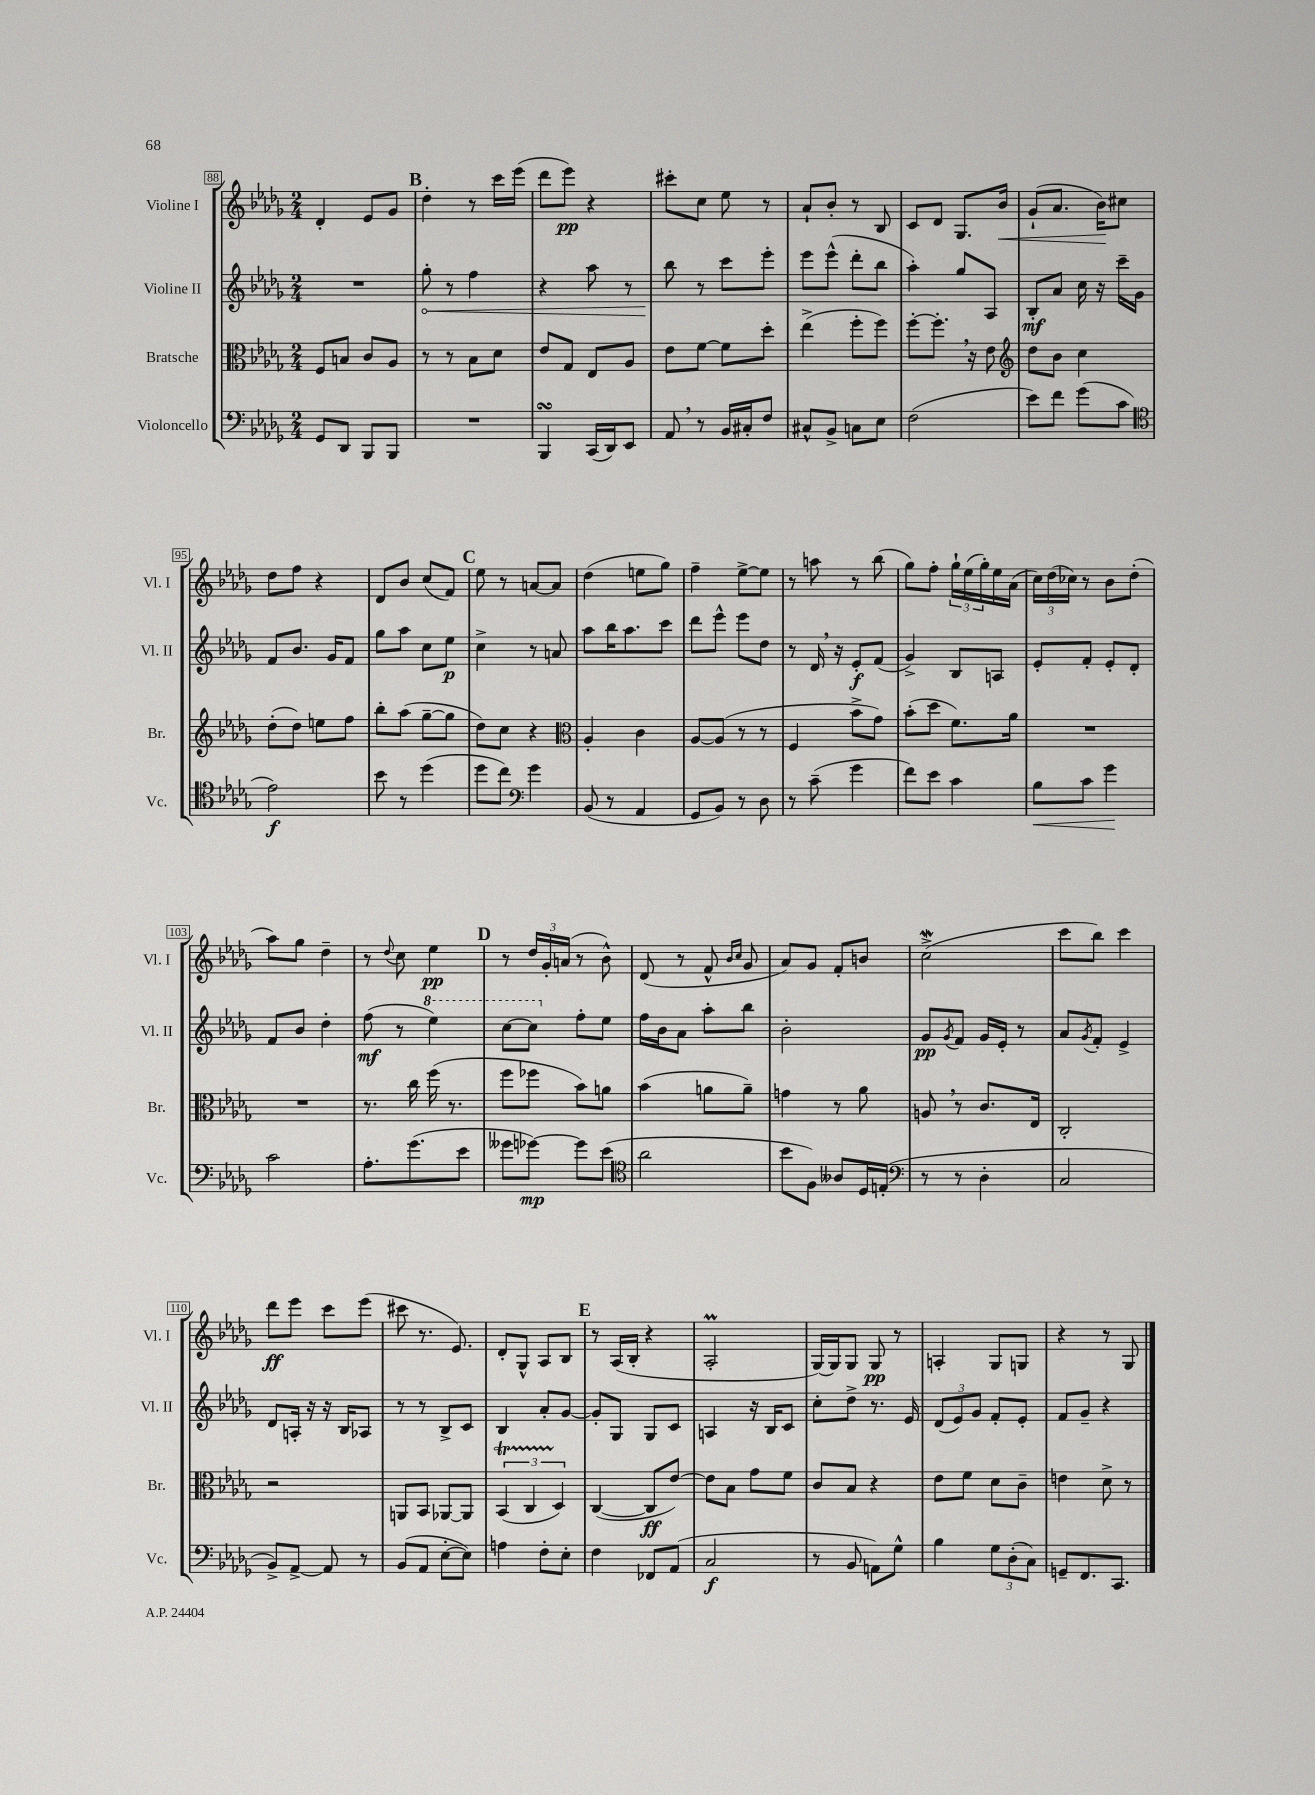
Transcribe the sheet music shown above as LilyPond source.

<<
\new StaffGroup <<
\new Staff = "s0" \with { instrumentName = "Violine I" shortInstrumentName = "Vl. I" } {
    \clef treble \key des \major \numericTimeSignature \time 2/4
    des'4-. ees'8 ges'8 |
    \mark \markup { \bold "B" } des''4-. r8 c'''16 ees'''16( |
    des'''8 ees'''8\pp) r4 |
    cis'''8-. c''8 ees''8 r8 |
    aes'8-! bes'8-. r8 bes8 |
    c'8 des'8 ges8. bes'16\< |
    ges'8-!( aes'8. bes'16\!) cis''8 |
    des''8 f''8 r4 |
    des'8 bes'8 c''8( f'8) |
    \mark \markup { \bold "C" } ees''8 r8 a'8~ a'8 |
    des''4( e''8 ges''8) |
    f''4-- ees''8~-> ees''8 |
    r8 a''8 r8 bes''8( |
    ges''8) f''8-. \tuplet 3/2 { ges''16-! ees''16( ges''16-.) } ees''16 aes'16( |
    \tuplet 3/2 { c''16) des''16( ces''16) } r8 bes'8 des''8-.( |
    aes''8) ges''8 des''4-- |
    r8 \appoggiatura { des''8 } c''8 ees''4\pp |
    \mark \markup { \bold "D" } r8 \tuplet 3/2 { des''16 ges'16-. a'16( } r8 bes'8-^) |
    des'8( r8 f'8-^ \grace { bes'16 c''16 } ges'8 |
    aes'8) ges'8 f'8-. b'8 |
    c''2->\mordent( |
    c'''8 bes''8) c'''4 |
    des'''8\ff ees'''8 c'''8 ees'''8( |
    cis'''8 r8. ees'8.) |
    des'8-. ges8-^ aes8 bes8 |
    \mark \markup { \bold "E" } r8 aes16( bes16-. r4 |
    aes2-.\prall |
    ges16~) ges16 ges8 ges8\pp r8 |
    a4-. ges8 g8 |
    r4 r8 ges8 \bar "|." |
}
\new Staff = "s1" \with { instrumentName = "Violine II" shortInstrumentName = "Vl. II" } {
    \clef treble \key des \major \numericTimeSignature \time 2/4
    R2 |
    \mark \markup { \bold "B" } \once \override Hairpin.circled-tip = ##t ges''8-.\< r8 f''4 |
    r4 aes''8 r8 |
    bes''8\! r8 c'''8 ees'''8-. |
    ees'''8 ees'''8-^( des'''8-. bes''8 |
    aes''4-.) ges''8 aes8 |
    bes8-.\mf aes'8 c''16 r16 c'''16-- ges'16 |
    f'8 bes'8. ges'16 f'8 |
    ges''8 aes''8 c''8 ees''8\p |
    \mark \markup { \bold "C" } c''4-> r8 a'8 |
    aes''8 bes''16 aes''8. c'''8 |
    des'''8 ees'''8-^ ees'''8 des''8 |
    r8 des'16 \breathe r16 ees'8-.\f f'8( |
    ges'4->) bes8 a8 |
    ees'8-. f'8-. ees'8-. des'8-. |
    f'8 bes'8 des''4-. |
    f''8\mf( r8 \ottava #1 ees'''4) |
    \mark \markup { \bold "D" } c'''8~ c'''8 \ottava #0 f''8-. ees''8 |
    f''16 bes'16 aes'8 aes''8-. bes''8 |
    bes'2-. |
    ges'8\pp \acciaccatura { ges'8 } f'8 ges'16 ees'16-. r8 |
    aes'8 \acciaccatura { ges'8 } f'8-. ees'4-> |
    des'8 a16-. r16 r16 bes16 aes8 |
    r8 r8 bes8-> c'8 |
    bes4 aes'8-. ges'8~ |
    \mark \markup { \bold "E" } ges'8-. ges8 ges8 c'8 |
    a4 r16 bes16 c'8 |
    c''8-. des''8-> r8. ees'16 |
    \tuplet 3/2 { des'8( ees'8) ges'8 } f'8-. ees'8-. |
    f'8 ges'8-- r4 \bar "|." |
}
\new Staff = "s2" \with { instrumentName = "Bratsche" shortInstrumentName = "Br." } {
    \clef alto \key des \major \numericTimeSignature \time 2/4
    f8 b8 c'8 aes8 |
    \mark \markup { \bold "B" } r8 r8 bes8 des'8 |
    ees'8 ges8 ees8 aes8 |
    ees'8 f'8~ f'8 des''8-. |
    ees''4->( f''8-. f''8) |
    f''8~-. f''8.-. \breathe r16 ees'8 |
    \clef treble des''8 bes'8 c''4 |
    des''8-.( des''8) e''8 f''8 |
    bes''8-. aes''8( ges''8~-- ges''8 |
    \mark \markup { \bold "C" } des''8) c''8 r4 |
    \clef alto aes4-. c'4 |
    aes8~ aes8( r8 r8 |
    f4 bes'8-> ges'8) |
    bes'8-.( des''8 f'8.) aes'16 |
    R2 |
    R2 |
    r8. c''16 f''16( r8. |
    \mark \markup { \bold "D" } f''8 fes''8 bes'8) a'8 |
    bes'4( a'8 a'8--) |
    g'4 r8 aes'8 |
    a8 \breathe r8 c'8. ees16 |
    c2-. |
    r2 |
    a,8 bes,8 aes,8~ aes,8 |
    \tuplet 3/2 { bes,4\startTrillSpan( c4 des4\stopTrillSpan) } |
    \mark \markup { \bold "E" } c4~( c8\ff ees'8~) |
    ees'8 bes8 ges'8 f'8 |
    c'8 bes8 r4 |
    ees'8 f'8 des'8 c'8-- |
    e'4 des'8-> r8 \bar "|." |
}
\new Staff = "s3" \with { instrumentName = "Violoncello" shortInstrumentName = "Vc." } {
    \clef bass \key des \major \numericTimeSignature \time 2/4
    ges,8 des,8 bes,,8 bes,,8 |
    \mark \markup { \bold "B" } R2 |
    bes,,4\turn c,16( des,16) ees,8 |
    aes,8 \breathe r8 bes,16 cis16-. f8 |
    cis8-^ bes,8-> c8 ees8 |
    f2( |
    ees'8) f'8 ges'8( c'8 |
    \clef tenor ees'2\f) |
    bes'8 r8 des''4( |
    \mark \markup { \bold "C" } des''8 c''8) \clef bass ges'4 |
    bes,8( r8 aes,4 |
    ges,8 bes,8) r8 des8 |
    r8 c'8--( ges'4 |
    f'8) ees'8 c'4 |
    bes8\< c'8 ges'4\! |
    c'2 |
    aes8.-. ges'8.( ees'8 |
    \mark \markup { \bold "D" } geses'8 ges'8~\mp) ges'8 ees'8( |
    \clef tenor aes'2 |
    bes'8 f8) aeses8 des16 e16-.( |
    \clef bass r8 r8 des4-. |
    c2 |
    bes,8->) aes,8~-> aes,8 r8 |
    bes,8( aes,8 ees8~-. ees8) |
    a4 f8-. ees8-. |
    \mark \markup { \bold "E" } f4 fes,8 aes,8( |
    c2\f |
    r8 bes,8 a,8) ges8-^ |
    bes4 \tuplet 3/2 { ges8 des8-.( c8) } |
    g,8-- f,8. c,8. \bar "|." |
}
>>
>>
\layout { \context { \Score currentBarNumber = #88 \override BarNumber.stencil = #(make-stencil-boxer 0.1 0.3 ly:text-interface::print) } }
